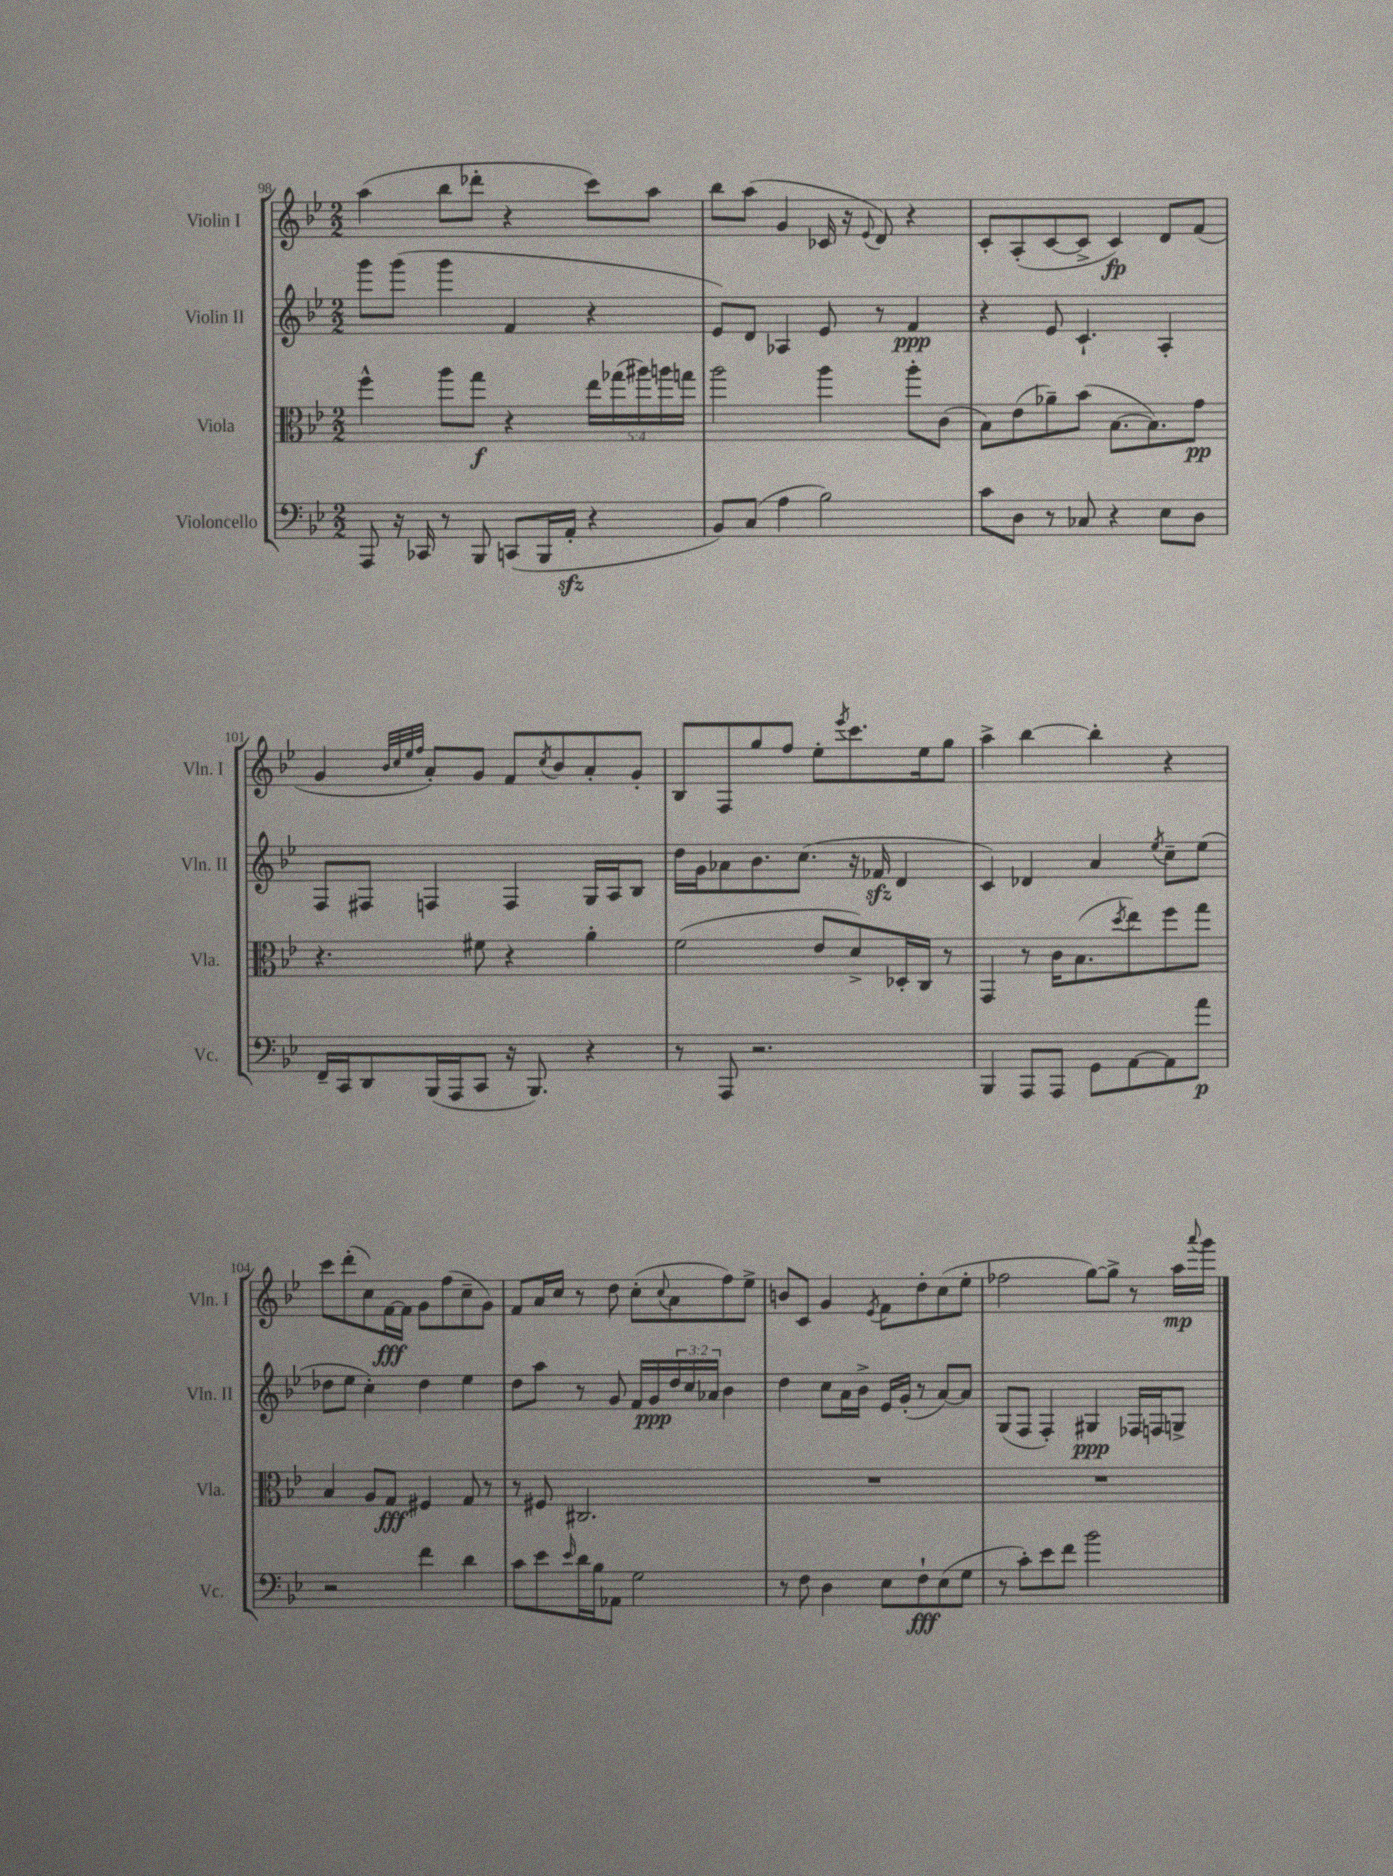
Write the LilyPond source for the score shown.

<<
\new StaffGroup <<
\new Staff = "s0" \with { instrumentName = "Violin I" shortInstrumentName = "Vln. I" } {
    \clef treble \key bes \major \numericTimeSignature \time 2/2
    a''4( bes''8 des'''8-. r4 c'''8) a''8 |
    bes''8 a''8( g'4 ces'16 r16 \appoggiatura { ees'8 } d'8) r4 |
    c'8-. a8-.( c'8~ c'8-> c'4\fp) d'8 f'8( |
    g'4 \grace { bes'32 c''32 ees''32 f''32 } a'8-.) g'8 f'8 \acciaccatura { c''8 } bes'8 a'8-. g'8-. |
    bes8 f8 g''8 f''8 ees''8-. \acciaccatura { ees'''8 } c'''8. ees''16 g''8 |
    a''4-> bes''4~ bes''4-. r4 |
    c'''8 d'''8-.( c''8) f'16~\fff f'16 g'8 f''8( c''8-- g'8) |
    f'8 a'16 c''16 r8 d''8 c''8-.( \appoggiatura { c''8 } a'8 f''8) ees''8-> |
    b'8 c'8 g'4 \acciaccatura { ees'8 } f'8 d''8-. c''8( ees''8-. |
    fes''2 g''8~) g''8-> r8 a''16\mp \appoggiatura { a'''8 } g'''16 \bar "|." |
}
\new Staff = "s1" \with { instrumentName = "Violin II" shortInstrumentName = "Vln. II" } {
    \clef treble \key bes \major \numericTimeSignature \time 2/2 \override Staff.TupletNumber.text = #tuplet-number::calc-fraction-text
    g'''8 g'''8( g'''4 f'4 r4 |
    ees'8) d'8 aes4 ees'8 r8 f'4\ppp |
    r4 ees'8 c'4.-! a4-. |
    f8 fis8 f4 f4 g16 a16 bes8 |
    d''16 g'16 aes'8 bes'8. c''8.( r16 fes'16\sfz d'4 |
    c'4) des'4 a'4 \acciaccatura { ees''8 } c''8-- ees''8( |
    des''8 ees''8 c''4-.) des''4 ees''4 |
    d''8 a''8 r8 g'8 f'16 g'16\ppp \tuplet 3/2 { d''16 c''16 aes'16 } bes'4 |
    d''4 c''8 a'16 bes'16-> ees'16 g'16-.( r8 a'8~) a'8 |
    g8( f8 f4-.) gis4\ppp fes16 f16 g8-> \bar "|." |
}
\new Staff = "s2" \with { instrumentName = "Viola" shortInstrumentName = "Vla." } {
    \clef alto \key bes \major \numericTimeSignature \time 2/2 \override Staff.TupletNumber.text = #tuplet-number::calc-fraction-text
    f''4-^ a''8 g''8\f r4 \tuplet 5/4 { ees''16 ges''16( ais''16) a''16 g''16 } |
    a''2 a''4 a''8-. c'8( |
    bes8) ees'8( aes'8--) bes'8( bes8.~ bes8.) g'8\pp |
    r4. fis'8 r4 a'4-. |
    f'2( ees'8 d'8->) des16-. c16 r8 |
    g,4 r8 c'16 bes8.( \acciaccatura { d''8 } ees''8) f''8 g''8 |
    bes4 a8 g8\fff fis4 g8 r8 |
    r8 fis8 cis2. |
    R1 |
    R1 \bar "|." |
}
\new Staff = "s3" \with { instrumentName = "Violoncello" shortInstrumentName = "Vc." } {
    \clef bass \key bes \major \numericTimeSignature \time 2/2
    a,,8 r16 ces,16 r8 bes,,8 c,8( bes,,16 a,16-.\sfz r4 |
    bes,8) c8( a4 bes2) |
    c'8 d8 r8 ces8 r4 ees8 d8 |
    f,16-- c,16 d,8 bes,,16( a,,16 c,8 r16 bes,,8.) r4 |
    r8 a,,8 r2. |
    bes,,4 a,,8 a,,8 g,8 a,8~ a,8 a'8\p |
    r2 f'4 d'4 |
    c'8 ees'8 \grace { ees'16 } d'16 bes16 aes,8 g2 |
    r8 f8 d4 ees8 f8-!\fff ees8( g8 |
    r8 c'8-.) ees'8 f'8 bes'2 \bar "|." |
}
>>
>>
\layout { \context { \Score currentBarNumber = #98 } }
